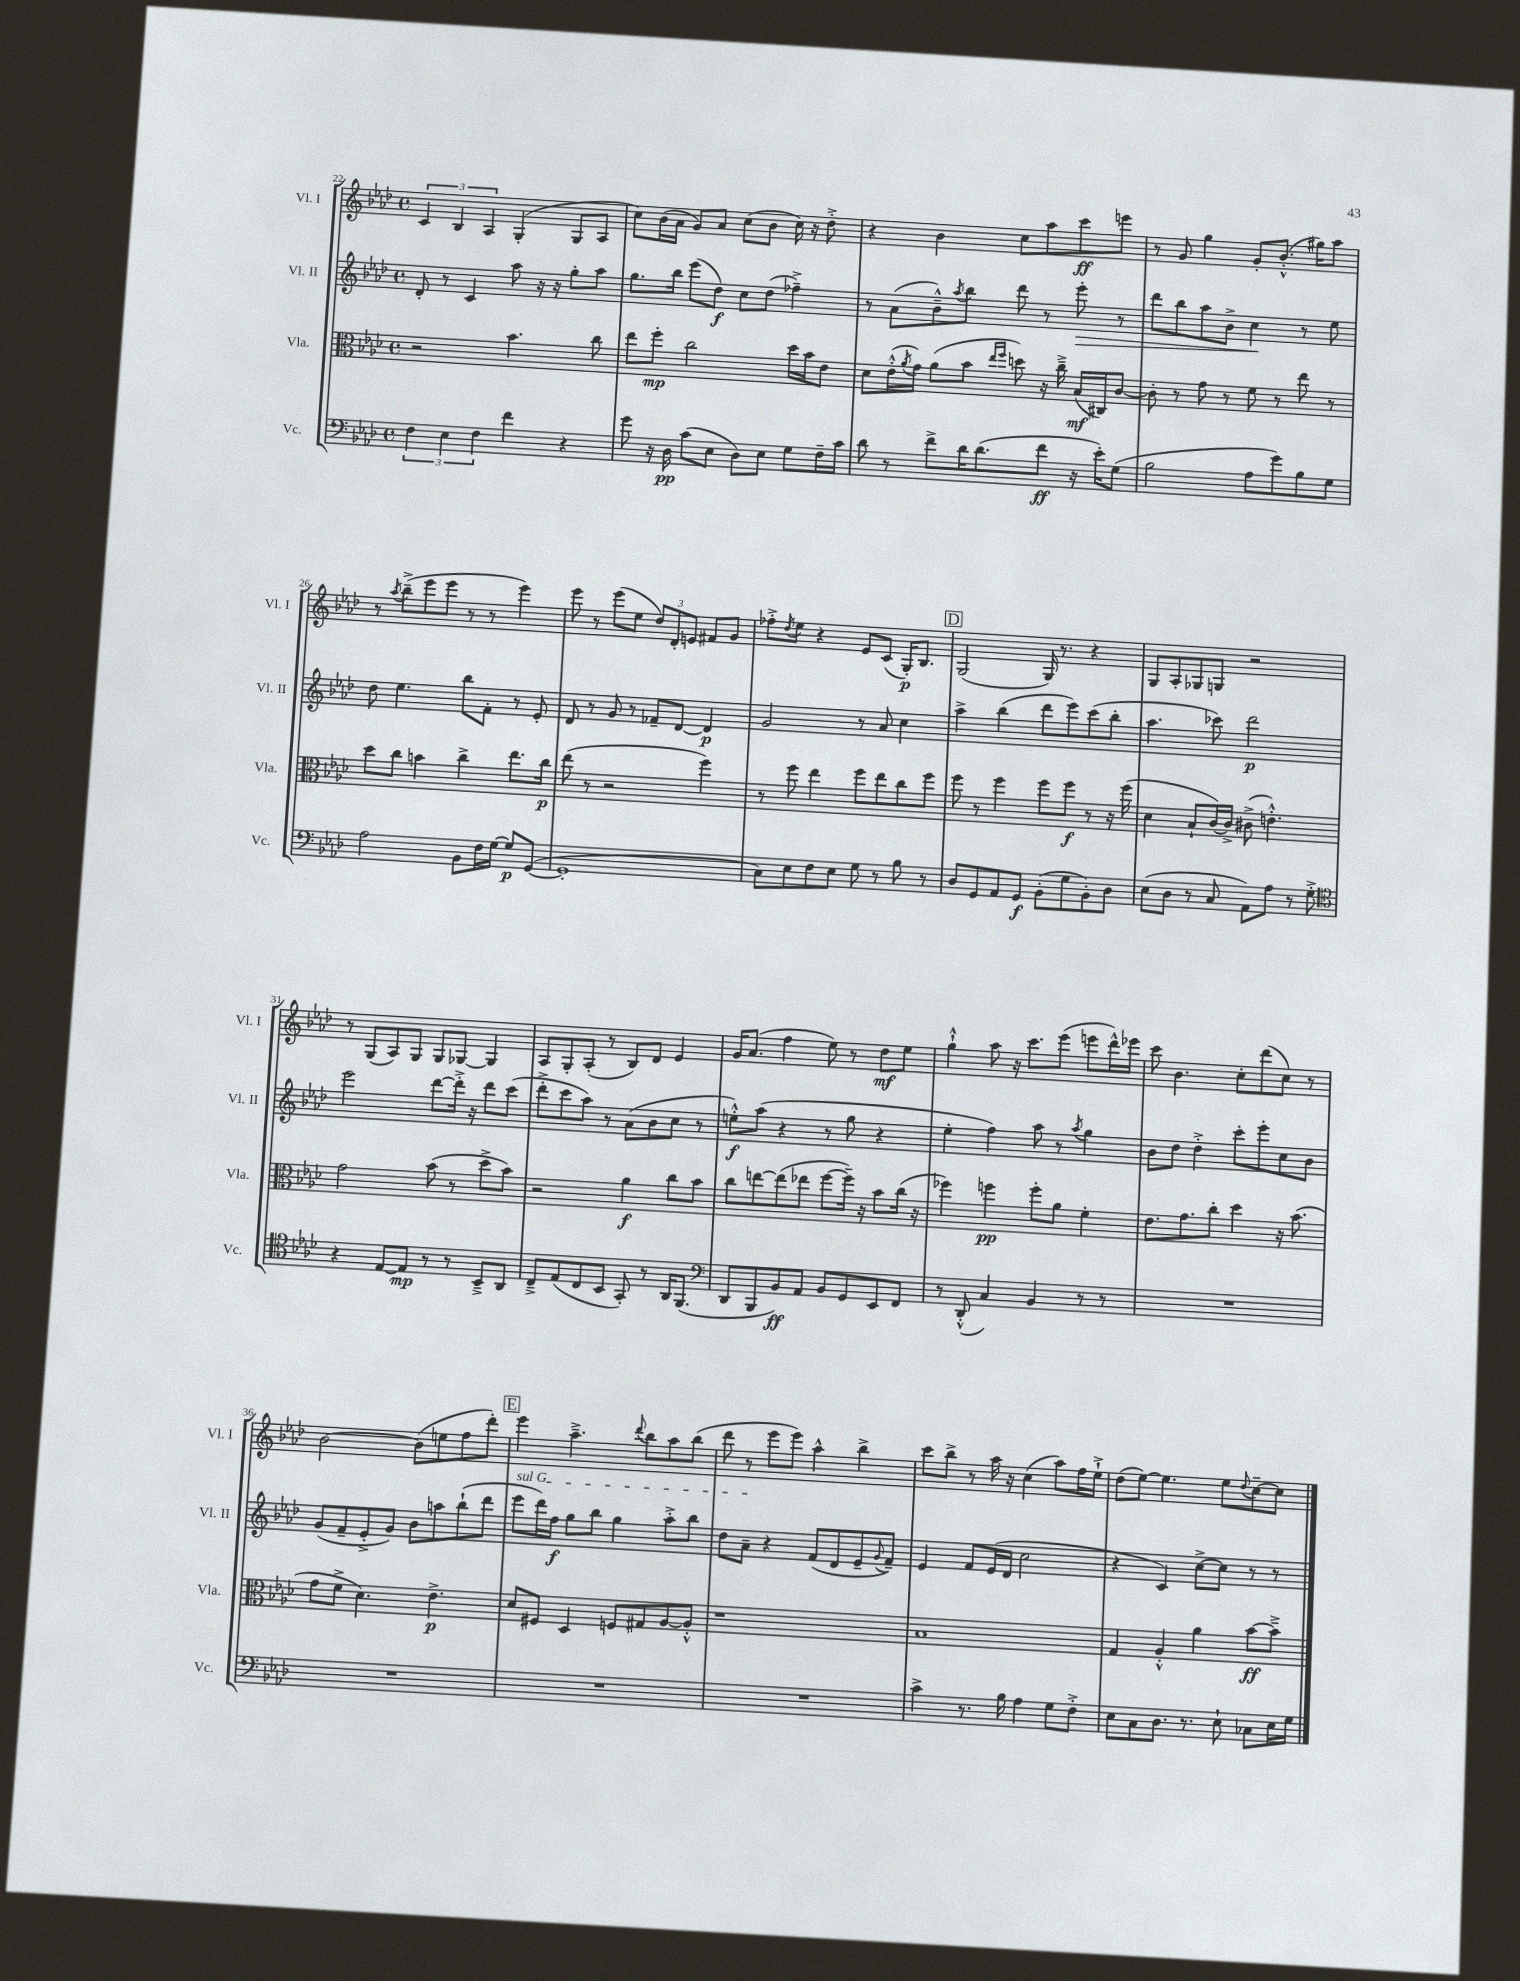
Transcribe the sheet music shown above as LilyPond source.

<<
\new StaffGroup <<
\new Staff = "s0" \with { instrumentName = "Vl. I" shortInstrumentName = "Vl. I" } {
    \clef treble \key aes \major \defaultTimeSignature \time 4/4
    \tuplet 3/2 { c'4 bes4 aes4 } g4-.( g8 aes8 |
    c''8) bes'16( aes'16 g'8) aes'8 c''8( bes'8 c''16) r16 des''8-.-> |
    r4 bes'4 c''8 aes''8 c'''8\ff e'''8 |
    r8 g'8 g''4 g'8-. bes'8.-.-^( gis''16) aes''8 |
    r8 \acciaccatura { aes''8 } bes''8--->( ees'''8 ees'''8 r8 r8 ees'''4) |
    ees'''8 r8 ees'''8( ees''8 \tuplet 3/2 { des''8) des'8-. e'8 } fis'8 g'8 |
    fes''8-.-> \acciaccatura { des''8 } ees''8 r4 ees'8 c'8( g16-.\p) bes8. |
    \mark \markup { \box "D" } g2( g16) r8. r4 |
    g8 aes8-. ges8 g8 r2 |
    r8 g8( aes8) g8 g8 ges8~ ges4 |
    aes8 g8-. aes8-.( r8 bes8) des'8 ees'4 |
    g'16 aes'8.( f''4 ees''8) r8 des''8\mf ees''8 |
    g''4-!-^ aes''8 r16 c'''8. ees'''8( e'''8 des'''16-^) ees'''16 |
    c'''8 bes'4. c''8-. des'''8( c''8) r8 |
    bes'2~ bes'8( e''8 f''8 des'''8-.) |
    \mark \markup { \box "E" } ees'''4 aes''4.---> \appoggiatura { des'''8 } bes''8 aes''8 bes''8( |
    des'''8 r8 ees'''8 ees'''8) aes''4-^ bes''4-> |
    c'''8 bes''8-> r8 aes''16 r16 c''4( aes''8) f''16 ees''16-!-> |
    des''8( ees''8~) ees''4. ees''8 \appoggiatura { des''8 } c''8~-- c''8 \bar "|." |
}
\new Staff = "s1" \with { instrumentName = "Vl. II" shortInstrumentName = "Vl. II" } {
    \clef treble \key aes \major \defaultTimeSignature \time 4/4
    des'8-. r8 c'4 aes''8 r16 r16 g''8-. aes''8 |
    g''8. bes''16 ees'''8( des''8\f) c''8 des''8( fes''4--->) |
    r8 aes'8( bes'8---^) \acciaccatura { aes''8 } bes''8 des'''8 r8 ees'''8-.\> r8 |
    des'''8 bes''8 aes''8 bes'8-> c''4\! r8 ees''8 |
    des''8 ees''4. bes''8 f'8-. r8 ees'8-. |
    des'8 r8 g'8 r8 fes'8-- des'8~ des'4\p |
    g'2 r8 aes'8 c''4 |
    \mark \markup { \box "D" } aes''4-> bes''4( des'''8 ees'''8) c'''8( bes''8-. |
    aes''4. ces'''8) des'''2\p |
    ees'''2 des'''8~ des'''16-.-> r16 des'''8 c'''8( |
    des'''8-.-> c'''8 aes''8) r8 aes'8( bes'8 c''8 r8 |
    e''8-.-^\f) aes''8( r4 r8 g''8 r4 |
    ees''4-. f''4) aes''8 r8 \acciaccatura { aes''8 } g''4 |
    bes'8 des''8 des''4-.-> c'''8-. ees'''8-. c''8 bes'8 |
    g'8( f'8-- ees'8-.-> g'8) bes'8 a''8 bes''8-!( des'''8 |
    \mark \markup { \box "E" } \once \override TextSpanner.bound-details.left.text = \markup { \italic "sul G" } ees'''8\startTextSpan des'''16) f''16\f g''8 bes''8 g''4 aes''8-.-> bes''8 |
    des''8 aes'8--\stopTextSpan r4 f'8( des'8 ees'8-- \appoggiatura { g'8 } f'8--) |
    ees'4 f'8 ees'16( des'16 c''2 |
    r4 c'4) c''8~-> c''8 r8 r8 \bar "|." |
}
\new Staff = "s2" \with { instrumentName = "Vla." shortInstrumentName = "Vla." } {
    \clef alto \key aes \major \defaultTimeSignature \time 4/4
    r2 bes'4. c''8 |
    ees''8 f''8-.\mp c''2 des''16 bes'16 ees'8 |
    des'8 ees'16-.-^( \acciaccatura { aes'8 } g'16) aes'8( bes'8 \grace { ees''16 f''16 } d''8) r16 c''16---> bes16\mf( cis16) c'8~ |
    c'8-. r8 g'8 r8 f'8 r8 ees''8 r8 |
    des''8 c''8 b'4 c''4-> ees''8. c''16\p |
    ees''8( r8 r2 f''4) |
    r8 f''8 ees''4 f''8 ees''8 c''8 f''8 |
    \mark \markup { \box "D" } f''8 r8 f''4 f''8 f''8\f r8 r16 f''16( |
    des'4 bes8-! c'16~) c'16-> cis'8->( e'4.-.-^) |
    g'2 bes'8( r8 des''8-> bes'8) |
    r2 aes'4\f c''8 bes'8 |
    c''8 e''8~ e''8( ees''8 f''8~ f''16--) r16 bes'8 c''16( r16 |
    fes''4) f''4\pp f''8-. aes'8 f'4-. |
    ees'8. g'8. c''8-. des''4 r16 bes'8.( |
    g'8 f'8-> des'4.) ees'4.->\p |
    \mark \markup { \box "E" } des'8 fis8 des4 f8 gis8 aes8~ aes8-.-^ |
    r1 |
    bes1 |
    g4 aes4-.-^ aes'4 bes'8~\ff bes'8---> \bar "|." |
}
\new Staff = "s3" \with { instrumentName = "Vc." shortInstrumentName = "Vc." } {
    \clef bass \key aes \major \defaultTimeSignature \time 4/4
    \tuplet 3/2 { f4 ees4 f4 } f'4 r4 |
    g'8 r16 des16\pp c'8( ees8 des8) ees8 g8 f16-- c'16 |
    des'8 r8 f'8-> des'16 des'8.( f'8\ff r16 ees'16-.) g8( |
    bes2 aes8 g'8) bes8 g8 |
    aes2 bes,8 f16 g16~ g8\p g,8~( |
    g,1-. |
    c8) ees8 f8 ees8 g8 r8 bes8 r8 |
    \mark \markup { \box "D" } des8 g,8 aes,8 g,8\f bes,8-.( g8 bes,8-.) des8 |
    ees8( des8 r8 c8 aes,8) aes8 r8 g8-.-> |
    \clef tenor r4 ees8~ ees8\mp r8 r8 bes,8---> aes,8 |
    c8---> ees8( c8 bes,8 g,8-.) r8 aes,16 f,8.( |
    \clef bass des,8 bes,,8 bes,8\ff) aes,8 bes,8 g,8 ees,8 f,8 |
    r8 des,8-.-^( c4) bes,4 r8 r8 |
    R1 |
    R1 |
    \mark \markup { \box "E" } R1 |
    R1 |
    c'4-> r8. bes16 aes4 g8 f8-.-> |
    ees8 c8 des8. r8. ees8-! ces8 ees16 g16 \bar "|." |
}
>>
>>
\layout { \context { \Score currentBarNumber = #22 } }
